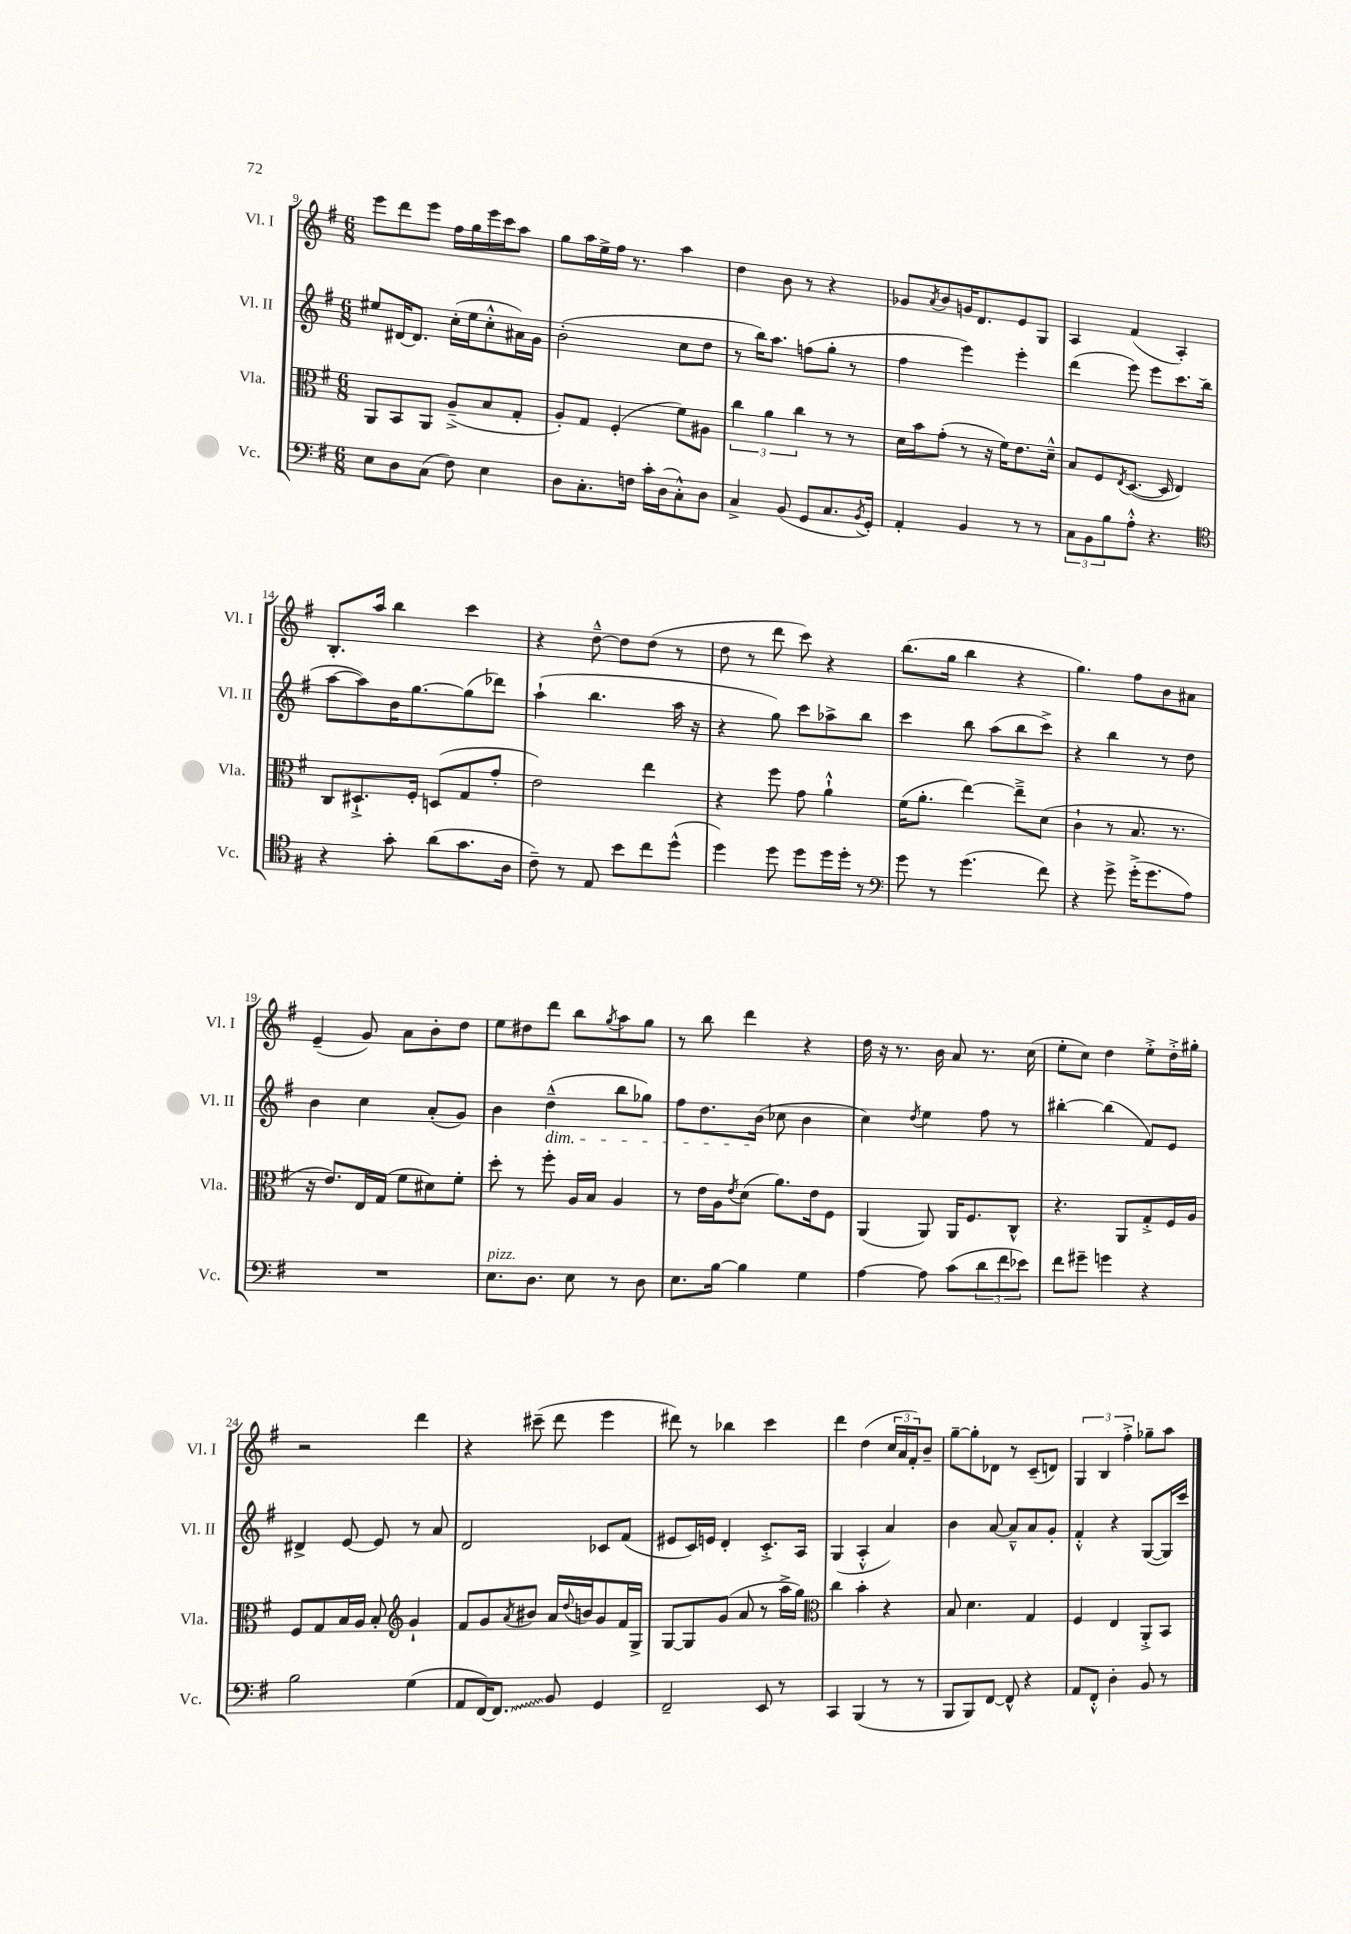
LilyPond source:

<<
\new StaffGroup <<
\new Staff = "s0" \with { instrumentName = "Vl. I" shortInstrumentName = "Vl. I" } {
    \clef treble \key g \major \numericTimeSignature \time 6/8
    e'''8 d'''8 e'''8 fis''16 g''16 e'''16 c'''16 a''8 |
    g''8 a''16 e''16-> fis''16 r8. a''4 |
    d''4 b'8 r8 r4 |
    ges'8 \acciaccatura { a'8 } b'8 g'16 d'8. e'8 g8 |
    a4 fis'4( a4-.) |
    b8.-. a''16 b''4 c'''4 |
    r4 d''8~---^ d''8 d''8( r8 |
    d''8 r8 d'''8 c'''8) r4 |
    b''8.( g''16 b''4 r4 |
    g''4.) fis''8 b'8 ais'8 |
    e'4--( g'8) a'8 b'8-. d''8 |
    e''8 dis''8 d'''8 b''8 \acciaccatura { g''8 } a''8 g''8 |
    r8 b''8 d'''4 r4 |
    d''16 r16 r8. b'16 a'8 r8. c''16( |
    e''8-. c''8) d''4 e''8-.-> d''16-.-> gis''16-. |
    r2 d'''4 |
    r4 cis'''8--( d'''8 e'''4 |
    dis'''8) r8 bes''4 c'''4 |
    d'''4 d''4( \tuplet 3/2 { c''16 a'16 fis'16-.) } b'8-- |
    g''8~-- g''8-. des'8 r8 c'8--( d'8) |
    \tuplet 3/2 { g4 b4 fis''4-.-> } ges''8-- a''8 \bar "|." |
}
\new Staff = "s1" \with { instrumentName = "Vl. II" shortInstrumentName = "Vl. II" } {
    \clef treble \key g \major \numericTimeSignature \time 6/8
    eis''8 dis'16~ dis'8. c''16-.( eis''16 c''8-.-^ ais'16) g'16 |
    b'2-.( c''8 d''8 |
    r8 b''16) a''8. f''8( g''8-. r8 |
    fis''4 e'''4) e'''4-. |
    d'''4( e'''8) e'''8 c'''8. b''16( |
    a''8~ a''8) b'16 g''8.~ g''8( des'''8) |
    a''4-!( b''4. a''16 r16 |
    r4 g''8) c'''8 aes''8-> b''8 |
    c'''4 b''8 a''8( b''8 c'''8->) |
    r4 b''4 r8 d''8 |
    b'4 c''4 a'8-.( g'8) |
    b'4 d''4---^\dim( b''8 ges''8) |
    fis''8 d''8. b'16\!( ces''8 b'4 |
    c''4) \acciaccatura { d''8 } e''4 fis''8 r8 |
    bis''4~-. bis''4( fis'8) e'8 |
    dis'4-> e'8~ e'8 r8 a'8 |
    d'2 ces'8 fis'8( |
    eis'8 c'16) e'16 d'4-. c'8.-.-> a16 |
    g4( a4-.-^ a'4) |
    b'4 a'8~ a'8---^ a'8 g'8-. |
    fis'4-.-^ r4 g8~( g16) c'''16 \bar "|." |
}
\new Staff = "s2" \with { instrumentName = "Vla." shortInstrumentName = "Vla." } {
    \clef alto \key g \major \numericTimeSignature \time 6/8
    a,8 b,8 a,8 a8--->( b8 g8-. |
    a8-.) g8 fis4-.( fis'8) ais8 |
    \tuplet 3/2 { c''4 a'4 c''4 } r8 r8 |
    d'16 b'16 g'8-.( r8 r16 fis'16) e'8. d'16---^ |
    b8 fis8 \acciaccatura { e8 } d8.~( d16 e4) |
    c8 dis8.-!-> fis16-. d8( g8 g'8-. |
    e'2) e''4 |
    r4 fis''8 g'8 a'4-!-^ |
    fis'16( a'8.-. e''4~) e''8---> d'8( |
    c'4-! r8 b8. r8. |
    r16 e'8.) e16 g16( fis'8 dis'8) fis'8-. |
    d''8-. r8 fis''8-. a16 b16 a4 |
    r8 e'16 a16 \acciaccatura { e'8 } d'8( a'8.) e'16 fis8 |
    a,4( a,8) a,16 fis8. c8-^ |
    r4. a,8 g8-.-> fis16 a16 |
    fis8 g8 b16 a16 b8-. \clef treble g'4-! |
    fis'8 g'8 \acciaccatura { a'8 } bis'8 a'16 \appoggiatura { d''8 } b'16 g'8 fis'16 g16-> |
    g8~ g8 g'8( a'8 r8 a''16-> g''16) |
    \clef alto c''4 b'4-. r4 |
    b8 d'4. g4 |
    fis4 e4 a,8-.-> b,8 \bar "|." |
}
\new Staff = "s3" \with { instrumentName = "Vc." shortInstrumentName = "Vc." } {
    \clef bass \key g \major \numericTimeSignature \time 6/8
    e8 d8 c8( fis8) e4 |
    d8 c8.-. f16 c'16-. d16( c8-.-^) d8 |
    c4-> b,8( g,8 c8. \acciaccatura { b,8 } g,16-.) |
    a,4-. b,4 r8 r8 |
    \tuplet 3/2 { c8 b,8 b8 } a8-.-^ r4. |
    \clef tenor r4 g'8-. a'8( g'8. a16 |
    c'8--) r8 e8 b'8 c''8 d''8-^( |
    d''4) d''8 d''8 d''16 d''16-. r8 |
    \clef bass g'8 r8 g'4.( fis'8) |
    r4 g'8-> g'16-.->( g'8. a8) |
    R2. |
    e8.^\markup { \italic "pizz." } d8. e8 r8 d8 |
    e8. b16~ b4 g4 |
    a4~ a8 c'8( \tuplet 3/2 { d'8 fis'8 ees'8) } |
    fis'8 gis'8-- g'4 r4 |
    b2 g4( |
    a,8 fis,16~) \once \override Glissando.style = #'zigzag fis,8.\glissando b,8 g,4 |
    fis,2-- e,8 r8 |
    c,4 b,,4( r8 r8 |
    b,,8 b,,8) fis,8~ fis,8-^ r4 |
    a,8 fis,8-.-^ d4-. b,8 r8 \bar "|." |
}
>>
>>
\layout { \context { \Score currentBarNumber = #9 } }
